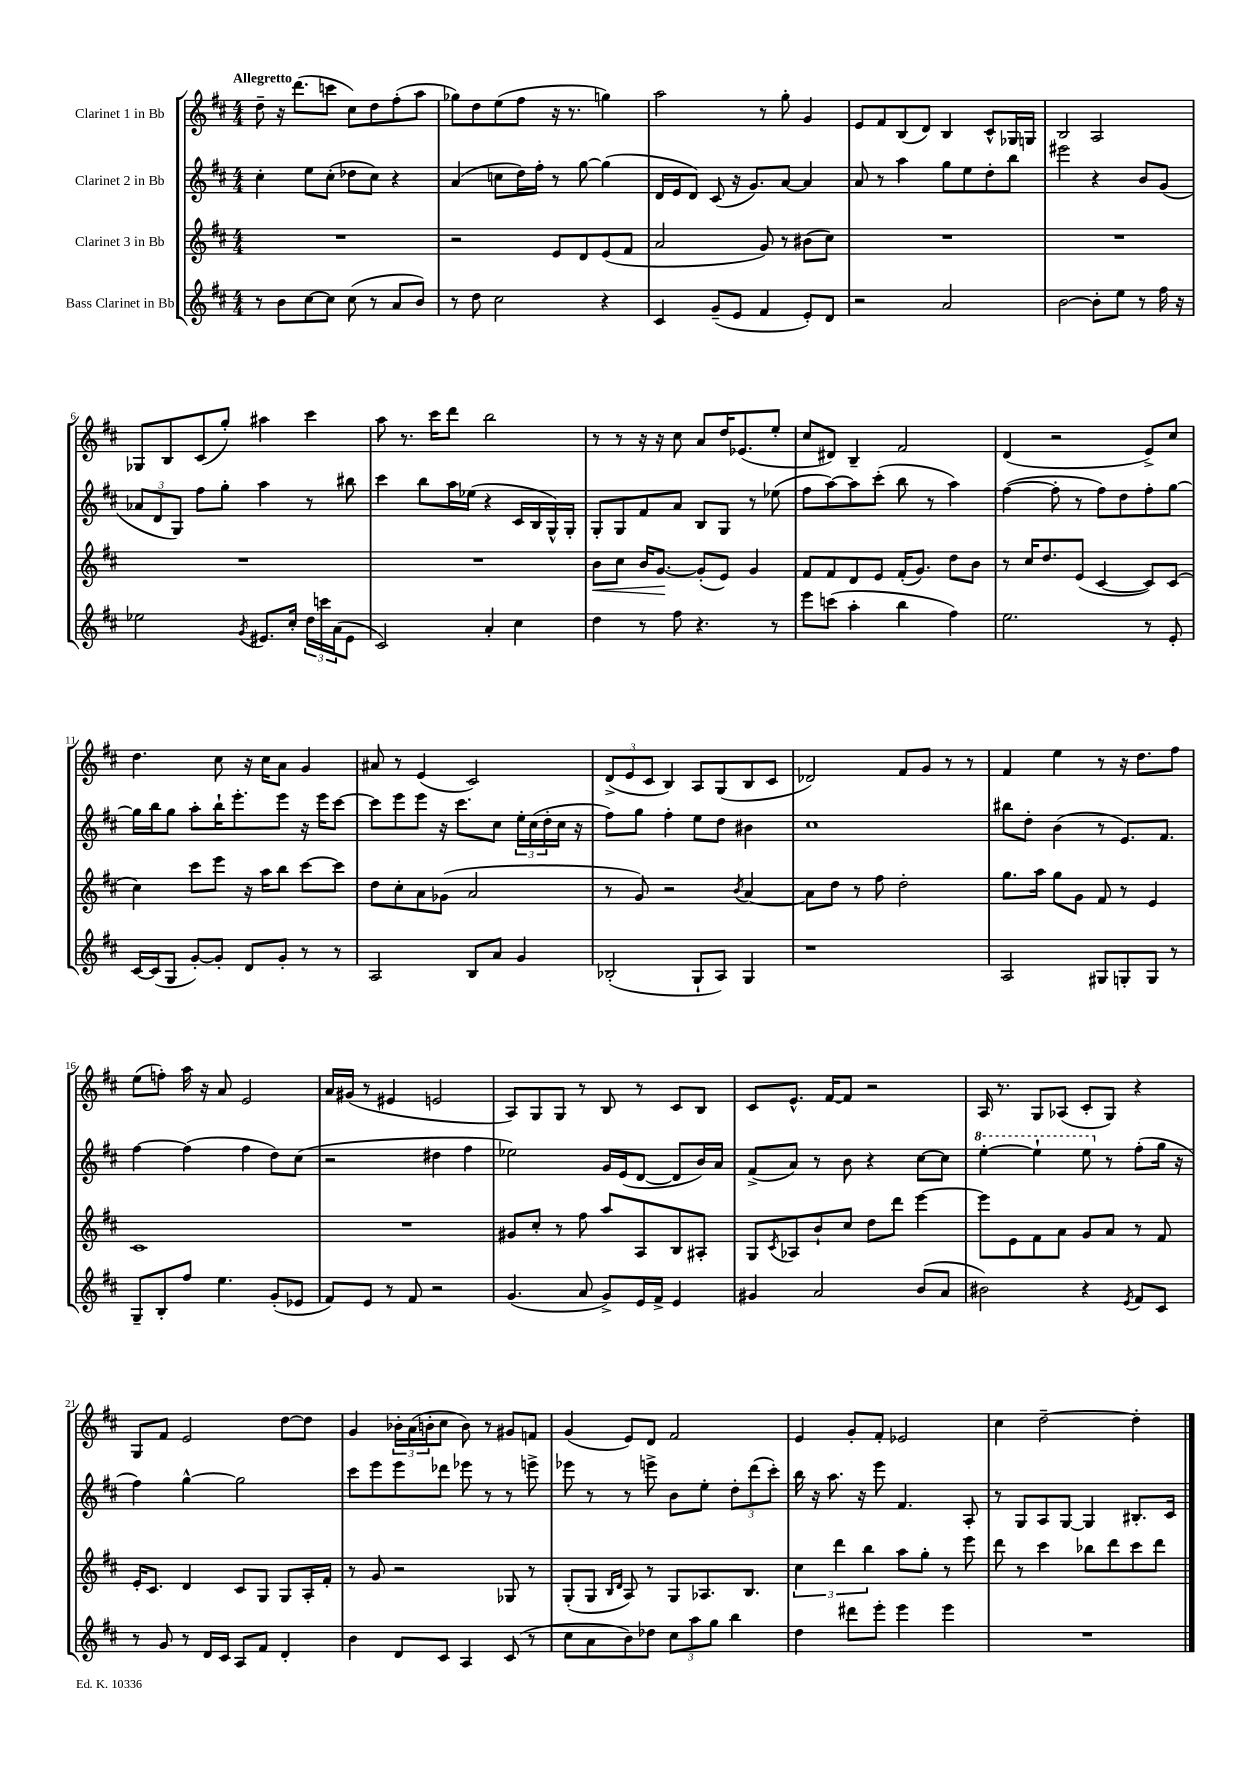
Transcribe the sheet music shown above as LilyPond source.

<<
\new StaffGroup <<
\new Staff = "s0" \with { instrumentName = "Clarinet 1 in Bb" } {
    \clef treble \key d \major \numericTimeSignature \time 4/4 \tempo "Allegretto"
    d''8-- r16 d'''8.( c'''8 cis''8) d''8 fis''8-.( a''8 |
    ges''8) d''8 e''8( fis''8 r16 r8. g''4) |
    a''2 r8 g''8-. g'4 |
    e'8 fis'8 b8( d'8) b4 cis'8-^ ges16 g16 |
    b2 a2 |
    ges8 b8 cis'8( g''8-.) ais''4 cis'''4 |
    a''8 r8. cis'''16 d'''8 b''2 |
    r8 r8 r16 r16 cis''8 a'8 d''16 ees'8.( e''8-. |
    cis''8 dis'8) b4-- fis'2 |
    d'4( r2 e'8->) cis''8 |
    d''4. cis''8 r16 cis''16 a'8 g'4 |
    ais'8 r8 e'4( cis'2) |
    \tuplet 3/2 { d'8->( e'8 cis'8 } b4) a8 g8( b8 cis'8 |
    des'2) fis'8 g'8 r8 r8 |
    fis'4 e''4 r8 r16 d''8. fis''8 |
    e''8( f''8-.) a''16 r16 a'8 e'2 |
    a'16 gis'16( r8 eis'4 e'2 |
    a8) g8 g8 r8 b8 r8 cis'8 b8 |
    cis'8 e'8.-^ fis'16~ fis'8 r2 |
    a16 r8. g8 aes8( cis'8-. g8) r4 |
    g8 fis'8 e'2 d''8~ d''8 |
    g'4 \tuplet 3/2 { bes'16-. a'16( b'16-. } cis''8 b'8) r8 gis'8 f'8 |
    g'4( e'8) d'8 fis'2 |
    e'4 g'8-. fis'8-. ees'2 |
    cis''4 d''2~-- d''4-. \bar "|." |
}
\new Staff = "s1" \with { instrumentName = "Clarinet 2 in Bb" } {
    \clef treble \key d \major \numericTimeSignature \time 4/4
    cis''4-. e''8 cis''8-.( des''8 cis''8) r4 |
    a'4( c''8 d''16) fis''16-. r8 g''8~ g''4( |
    d'16 e'16 d'8) cis'8( r16 g'8.) a'8~ a'4 |
    a'8 r8 a''4 g''8 e''8 d''8-. b''8 |
    eis'''2 r4 b'8 g'8( |
    \tuplet 3/2 { aes'8 d'8 g8) } fis''8 g''8-. a''4 r8 bis''8 |
    cis'''4 b''8 a''16 ees''16( r4 cis'16 b16 g16-^) g16-. |
    g8-. g8 fis'8 a'8 b8 g8 r8 ees''8( |
    fis''8 a''8~) a''8 cis'''8-.( b''8 r8 a''4) |
    fis''4~( fis''8-. r8 fis''8) d''8 fis''8-. g''8~ |
    g''16 b''16 g''8 a''8-. b''16-! e'''8.-. e'''8 r16 e'''16 cis'''8~ |
    cis'''8 e'''8 e'''8 r16 cis'''8. cis''8 \tuplet 3/2 { e''16-. cis''16( d''16-. } cis''16 r16 |
    fis''8) g''8 fis''4-. e''8 d''8 bis'4 |
    cis''1 |
    bis''8 d''8-. b'4( r8 e'8.) fis'8. |
    fis''4~ fis''4( fis''4 d''8) cis''8( |
    r2 dis''4 fis''4 |
    ees''2) g'16 e'16( d'8~ d'8 b'16) a'16 |
    fis'8->( a'8) r8 b'8 r4 cis''8~ cis''8 |
    \ottava #1 e'''4~-. e'''4-! e'''8 \ottava #0 r8 fis''8-.( g''16 r16 |
    fis''4) g''4~-^ g''2 |
    cis'''8 e'''8 e'''8 des'''8 ees'''8 r8 r8 e'''8-> |
    ees'''8 r8 r8 e'''8-> b'8 e''8-. \tuplet 3/2 { d''8-. d'''8( cis'''8-.) } |
    b''16 r16 a''8. r16 e'''8 fis'4. a8-. |
    r8 g8 a8 g8~ g4 bis8.-. cis'16 \bar "|." |
}
\new Staff = "s2" \with { instrumentName = "Clarinet 3 in Bb" } {
    \clef treble \key d \major \numericTimeSignature \time 4/4
    R1 |
    r2 e'8 d'8 e'8( fis'8 |
    a'2 g'8) r8 bis'8( cis''8) |
    R1 |
    R1 |
    R1 |
    R1 |
    b'8\< cis''8 b'16 g'8.~\! g'8-.( e'8) g'4 |
    fis'8 fis'8 d'8 e'8 fis'16-.( g'8.) d''8 b'8 |
    r8 cis''16 d''8. e'8( cis'4~ cis'8) cis'8( |
    cis''4) cis'''8 e'''8 r16 a''16 b''8 cis'''8~ cis'''8 |
    d''8 cis''8-. a'8 ges'8( a'2 |
    r8 g'8) r2 \acciaccatura { b'8 } a'4~ |
    a'8 d''8 r8 fis''8 d''2-. |
    g''8. a''16 g''8 g'8 fis'8 r8 e'4 |
    cis'1 |
    R1 |
    gis'8 cis''8-. r8 fis''8 a''8 a8 b8 ais8-. |
    g8 \acciaccatura { cis'8 } aes8 b'8-! cis''8 d''8 d'''8 e'''4~ |
    e'''8 e'8 fis'8 a'8 g'8 a'8 r8 fis'8 |
    e'16-. cis'8. d'4 cis'8 g8 g8 a16-. fis'16-. |
    r8 g'8 r2 ges8 r8 |
    g8-.( g8 \grace { b16 d'16 } a8) r8 g8 aes8. b8. |
    \tuplet 3/2 { cis''4 d'''4 b''4 } a''8 g''8-. r8 e'''8 |
    d'''8 r8 cis'''4 bes''8 d'''8 cis'''8 d'''8 \bar "|." |
}
\new Staff = "s3" \with { instrumentName = "Bass Clarinet in Bb" } {
    \clef treble \key d \major \numericTimeSignature \time 4/4
    r8 b'8 cis''8~ cis''8 cis''8( r8 a'8 b'8) |
    r8 d''8 cis''2 r4 |
    cis'4 g'8--( e'8 fis'4 e'8-.) d'8 |
    r2 a'2 |
    b'2~ b'8-. e''8 r8 fis''16 r16 |
    ees''2 \acciaccatura { g'8 } eis'8. cis''16-. \tuplet 3/2 { d''16 c'''16 a'16( } eis'8 |
    cis'2) a'4-. cis''4 |
    d''4 r8 fis''8 r4. r8 |
    e'''8 c'''8( a''4-. b''4 fis''4) |
    e''2. r8 e'8-. |
    cis'16~ cis'16( g8 g'8~-.) g'8-. d'8 g'8-. r8 r8 |
    a2 b8 a'8 g'4 |
    bes2-.( g8-! a8) g4 |
    r1 |
    a2 gis8 g8-. g8 r8 |
    g8-- b8-. fis''8 e''4. g'8-.( ees'8 |
    fis'8) e'8 r8 fis'8 r2 |
    g'4.( a'8 g'8->) e'16 fis'16-> e'4 |
    gis'4 a'2 b'8( a'8 |
    bis'2) r4 \acciaccatura { e'8 } fis'8 cis'8 |
    r8 g'8 r8 d'16 cis'16 a8 fis'8 d'4-. |
    b'4 d'8 cis'8 a4 cis'8( r8 |
    cis''8 a'8 b'8) des''8 \tuplet 3/2 { cis''8 a''8 g''8 } b''4 |
    d''4 dis'''8 e'''8-. e'''4 e'''4 |
    R1 \bar "|." |
}
>>
>>
